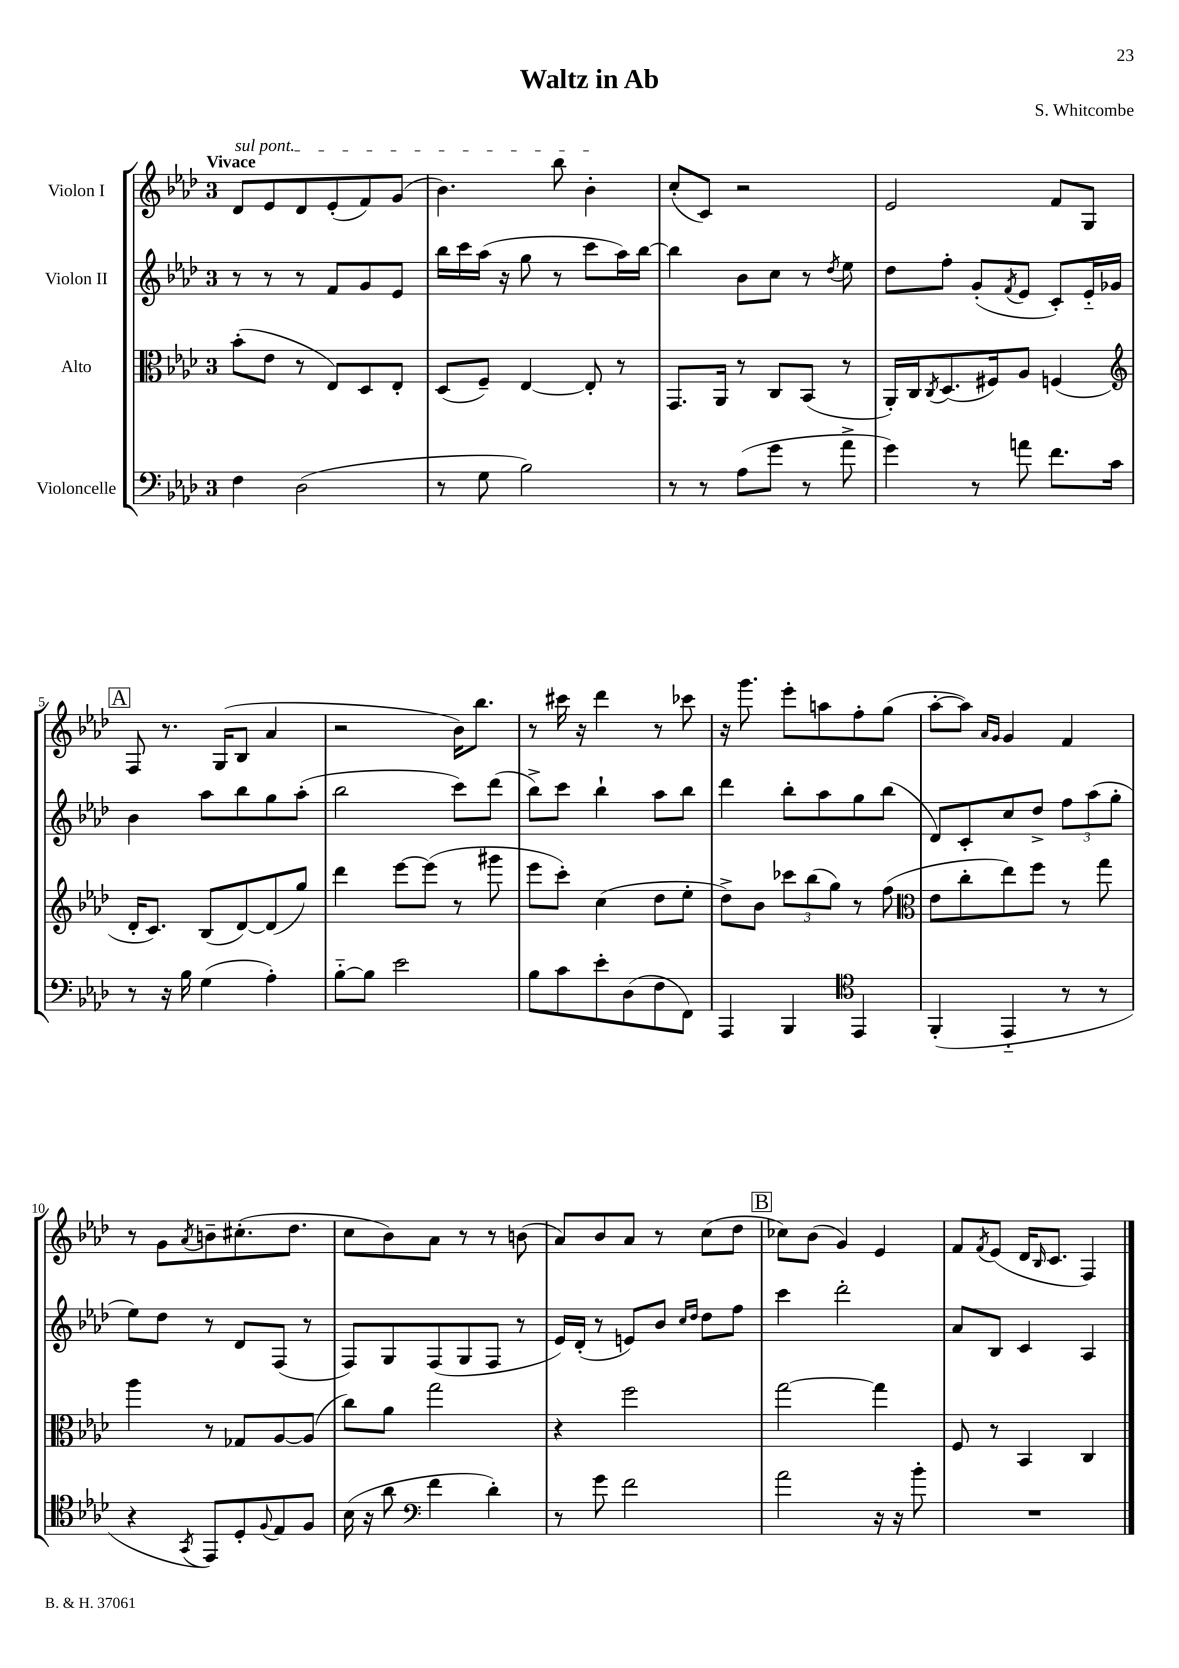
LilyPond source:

\header { title = "Waltz in Ab" composer = "S. Whitcombe" }
<<
\new StaffGroup <<
\new Staff = "s0" \with { instrumentName = "Violon I" } {
    \clef treble \key aes \major \once \override Staff.TimeSignature.style = #'single-digit \time 3/4 \tempo "Vivace"
    \once \override TextSpanner.bound-details.left.text = \markup { \italic "sul pont." } des'8\startTextSpan ees'8 des'8 ees'8-.( f'8) g'8( |
    bes'4.) bes''8 bes'4-.\stopTextSpan |
    c''8-.( c'8) r2 |
    ees'2 f'8 g8 |
    \mark \markup { \box "A" } f8 r8. g16( bes8 aes'4 |
    r2 bes'16) bes''8. |
    r8 cis'''16 r16 des'''4 r8 ces'''8 |
    r16 g'''8. ees'''8-. a''8 f''8-. g''8( |
    aes''8~-. aes''8) \grace { aes'16 g'16 } g'4 f'4 |
    r8 g'8 \acciaccatura { aes'8 } b'8-- cis''8.-.( des''8. |
    c''8 bes'8) aes'8 r8 r8 b'8( |
    aes'8) bes'8 aes'8 r8 c''8( des''8 |
    \mark \markup { \box "B" } ces''8) bes'8( g'4) ees'4 |
    f'8 \acciaccatura { f'8 } ees'8( des'16 \grace { bes16 } c'8. f4) \bar "|." |
}
\new Staff = "s1" \with { instrumentName = "Violon II" } {
    \clef treble \key aes \major \once \override Staff.TimeSignature.style = #'single-digit \time 3/4
    r8 r8 r8 f'8 g'8 ees'8 |
    bes''16 c'''16 aes''16( r16 g''8 r8 c'''8 aes''16) bes''16~ |
    bes''4 bes'8 c''8 r8 \acciaccatura { des''8 } ees''8 |
    des''8 f''8-. g'8-.( \acciaccatura { f'8 } ees'8 c'8-.) ees'16-_ ges'16 |
    \mark \markup { \box "A" } bes'4 aes''8 bes''8 g''8 aes''8-.( |
    bes''2 c'''8) des'''8( |
    bes''8->) c'''8 bes''4-! aes''8 bes''8 |
    des'''4 bes''8-. aes''8 g''8 bes''8( |
    des'8) c'8-. c''8 des''8-> \tuplet 3/2 { f''8 aes''8( g''8-. } |
    ees''8) des''8 r8 des'8 f8( r8 |
    f8) g8 f8( g8 f8 r8 |
    ees'16) des'16-.( r8 e'8) bes'8 \grace { c''16 des''16 } des''8 f''8 |
    \mark \markup { \box "B" } c'''4 des'''2-. |
    aes'8 bes8 c'4 aes4 \bar "|." |
}
\new Staff = "s2" \with { instrumentName = "Alto" } {
    \clef alto \key aes \major \once \override Staff.TimeSignature.style = #'single-digit \time 3/4
    bes'8-.( ees'8 r8 ees8) des8 ees8-. |
    des8( f8--) ees4~ ees8-. r8 |
    g,8. aes,16 r8 c8 bes,8( r8 |
    aes,16-.) c16 \acciaccatura { c8 } des8.( fis16) aes8 f4( |
    \mark \markup { \box "A" } \clef treble des'16-. c'8.) bes8( des'8~) des'8( g''8) |
    des'''4 ees'''8~ ees'''8( r8 gis'''8 |
    ees'''8 c'''8-.) c''4( des''8 ees''8-. |
    des''8->) bes'8 \tuplet 3/2 { ces'''8 bes''8( g''8) } r8 f''8( |
    \clef alto ees'8 c''8-. ees''8) f''8 r8 g''8 |
    aes''4 r8 ges8 aes8~ aes8( |
    c''8) aes'8 g''2 |
    r4 f''2 |
    \mark \markup { \box "B" } g''2~ g''4 |
    f8 r8 bes,4 c4 \bar "|." |
}
\new Staff = "s3" \with { instrumentName = "Violoncelle" } {
    \clef bass \key aes \major \once \override Staff.TimeSignature.style = #'single-digit \time 3/4
    f4 des2( |
    r8 g8 bes2) |
    r8 r8 aes8( g'8 r8 aes'8-> |
    g'4) r8 a'8 f'8. c'16 |
    \mark \markup { \box "A" } r8 r16 bes16 g4( aes4-.) |
    bes8~-_ bes8 ees'2 |
    bes8 c'8 ees'8-. des8( f8 f,8) |
    aes,,4 bes,,4 \clef tenor ees,4 |
    f,4-.( ees,4-_ r8 r8 |
    r4 \acciaccatura { g,8 } ees,8) des8-. \appoggiatura { f8 } ees8 f8 |
    bes16( r16 aes'8 \clef bass f'4 des'4-.) |
    r8 g'8 f'2 |
    \mark \markup { \box "B" } aes'2 r16 r16 bes'8-. |
    R2. \bar "|." |
}
>>
>>
